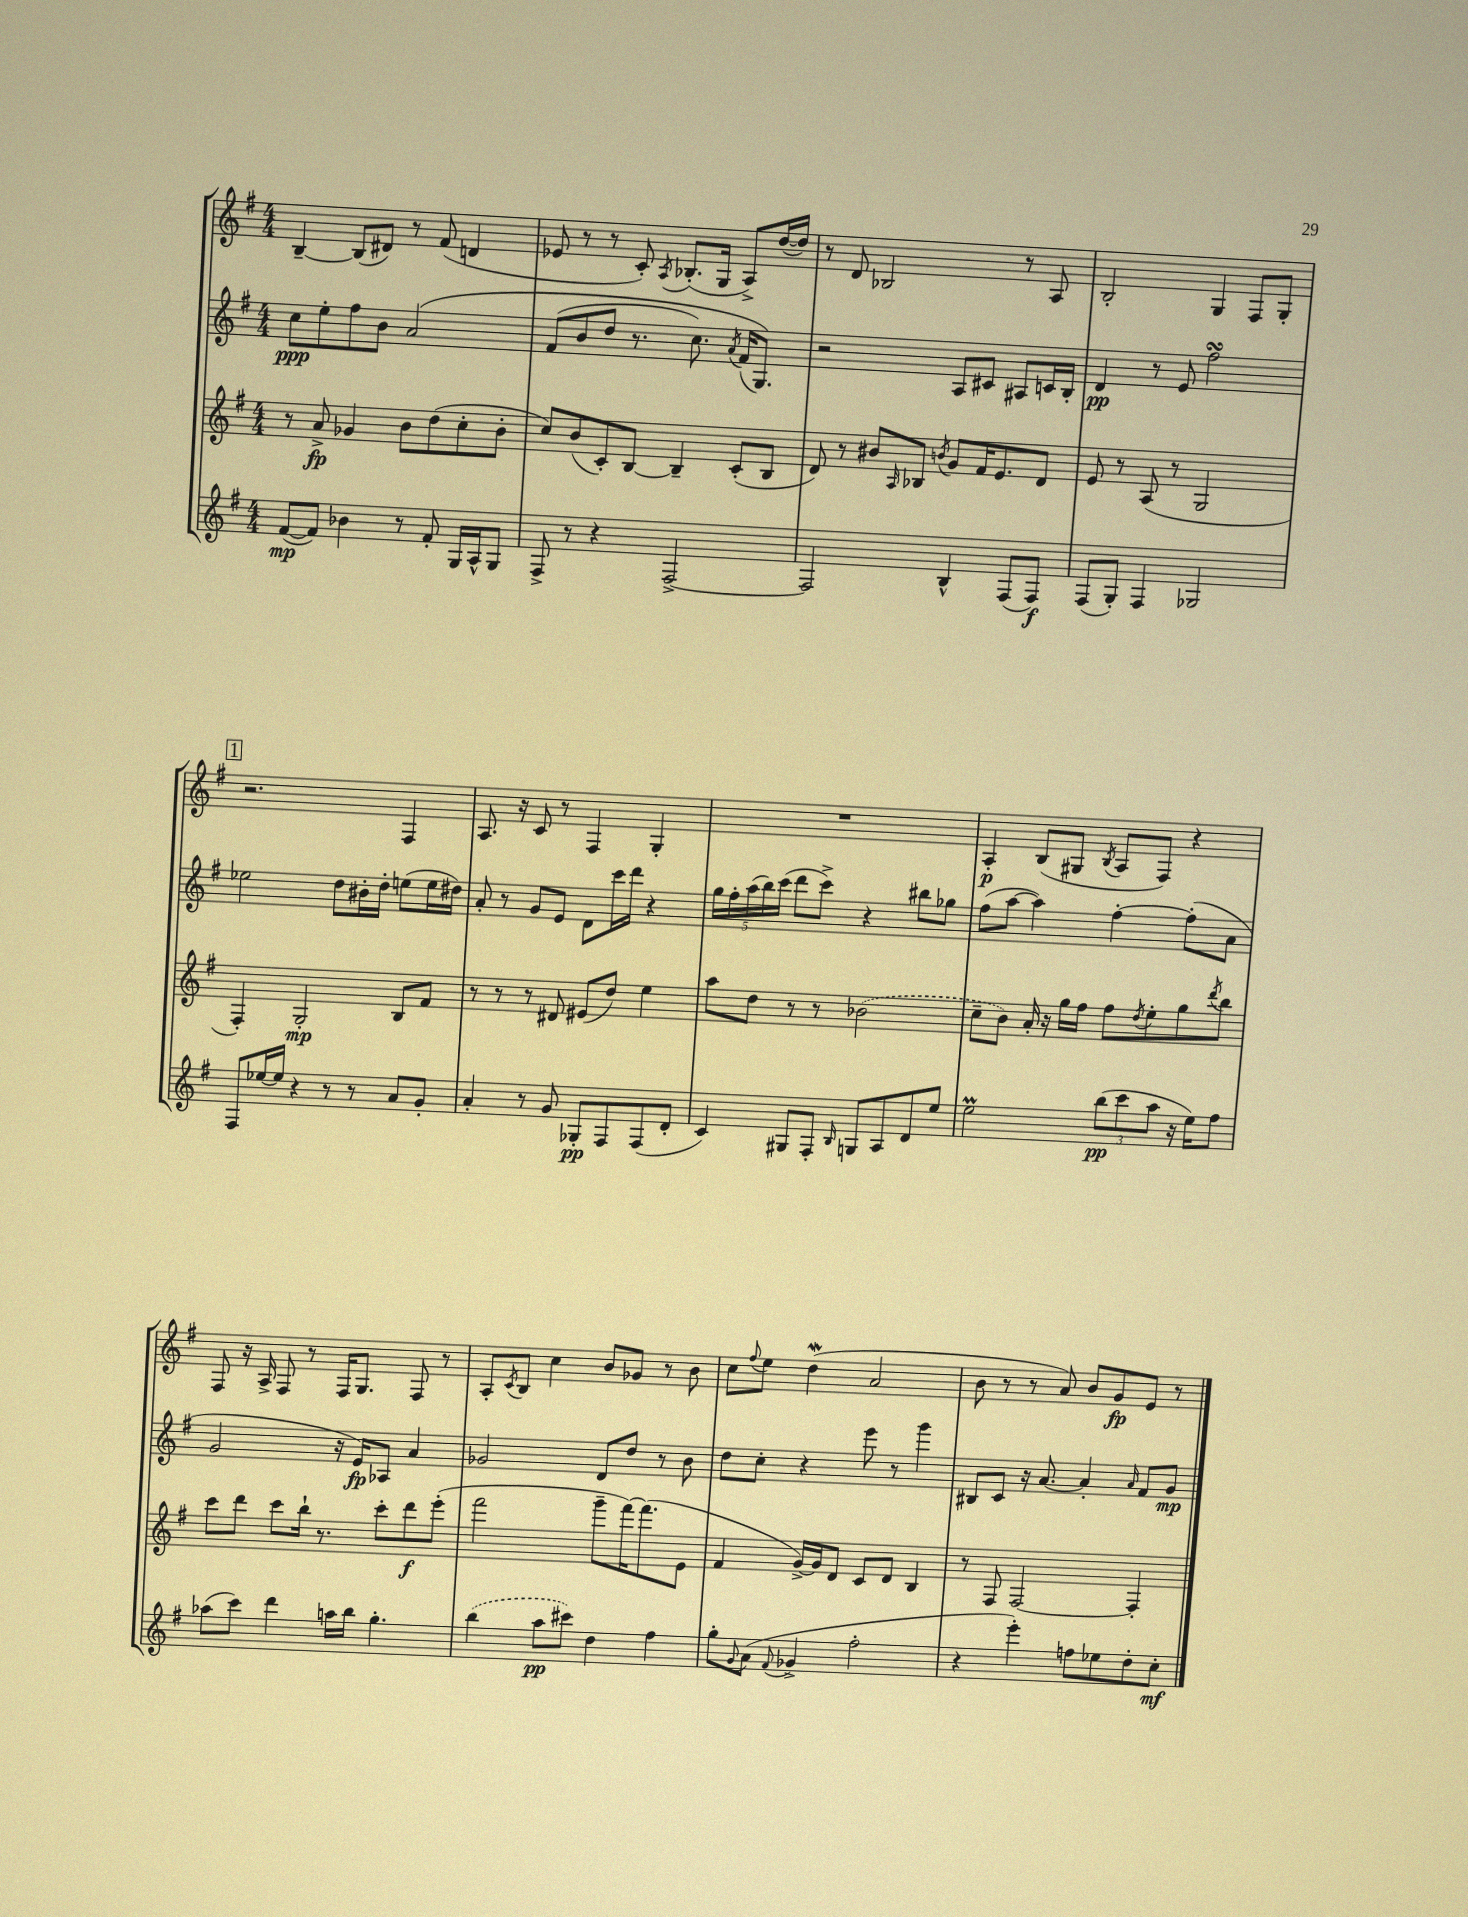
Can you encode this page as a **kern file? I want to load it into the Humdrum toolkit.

**kern	**kern	**kern	**kern
*staff4	*staff3	*staff2	*staff1
*clefG2	*clefG2	*clefG2	*clefG2
*k[f#]	*k[f#]	*k[f#]	*k[f#]
*M4/4	*M4/4	*M4/4	*M4/4
([8f#	8r	8cc	[4B~
8f#])	8a^	8ee'	.
4b-	4g-	8ff#	(8B]
.	.	8b	8d#)
8r	8b	&(2a	8r
8f#'	(8dd	.	(8f#
16G	8cc'	.	4d
16A^^	.	.	.
8G	8b'	.	.
=	=	=	=
8F#^	8cc)	(8f#	8e-
8r	(8b	8b	8r
4r	8c')	8dd	8r
.	[8B	8.r	8c')
.	.	.	8qA
[2F#^	4B~]	.	(8.B-'
.	.	8.cc)	.
.	.	.	16G
.	.	8qa	.
.	(8c'	(16f#	8A^)
.	.	8.G)&)	.
.	8B	.	([16dd
.	.	.	16dd])
=	=	=	=
2F#]	8d)	2r	8r
.	8r	.	8d
.	8b#	.	2B-
.	16qqA	.	.
.	8B-	.	.
.	8qb	.	.
4B^^	8g	8A	.
.	16f#	8c#	.
.	8.e	.	.
(8F#	.	8A#	8r
8F#)	8d	16c	8A
.	.	16B'	.
=	=	=	=
(8F#	8e	4d	2B'
8G')	8r	.	.
4F#	(8A	8r	.
.	8r	8e	.
2G-	2G	2ff#	4G
.	.	.	8F#
.	.	.	8G'
=	=	=	=
8F#	4F#')	2ee-	2.r
[16ee-	.	.	.
16ee-]	.	.	.
4r	2G'	.	.
8r	.	8dd	.
8r	.	16b#'	.
.	.	16dd'	.
8a	8B	(8ee	4F#
8g'	8f#	16ee	.
.	.	16dd#)	.
=	=	=	=
4a'	8r	8a'	8.A
.	8r	8r	.
.	.	.	16r
8r	8r	8g	8c
8g	8d#	8e	8r
8G-'	(8e#	8d	4F#
8F#	8dd)	16ccc	.
.	.	16ddd	.
(8F#	4ee	4r	4G'
8d'	.	.	.
=	=	=	=
4c)	8aa	20gg	1r
.	.	20ff#'	.
.	.	(20aa	.
.	8dd	.	.
.	.	20bb)	.
.	.	(20ccc	.
8G#	8r	8ddd	.
8F#'	8r	8ccc^)	.
16qqB	.	.	.
8G	(2b-	4r	.
8A	.	.	.
8d	.	8bb#	.
8ee	.	8gg-	.
=	=	=	=
2ee	8cc~	(8ff#	4A'
.	8b)	[8aa	.
.	16a'	4aa])	(8B
.	16r	.	.
.	16gg	.	8G#
.	16ff#	.	.
.	.	.	8qB
(12bb	8ff#	[4ff#'	8A
12ccc	.	.	.
.	8qdd	.	.
.	8ee'	.	8F#)
12aa	.	.	.
16r	8gg	(8ff#']	4r
16ee)	.	.	.
.	8qddd	.	.
8ff#	8bb	8a	.
=	=	=	=
(8aa-	8ccc	2g	8F#
8ccc)	8ddd	.	16r
.	.	.	16A^
4ddd	8ccc	.	8F#
.	16bb`	.	8r
.	8.r	.	.
16aa	.	16r	16F#
16bb	.	16e)	8.G
4.gg'	8ccc'	8A-	.
.	8ddd	4a	8F#
.	(8eee'	.	8r
=	=	=	=
(4bb	2fff#	2g-	8A'
.	.	.	8qc
.	.	.	8B
8aa	.	.	4cc
8ccc#)	.	.	.
4dd	8ggg~	8d	8b
.	[16fff#)	8dd	8g-
.	(8.fff#]	.	.
4ff#	.	8r	8r
.	8e	8b	8b
=	=	=	=
8gg'	4f#	8dd	8cc
8qqg	.	.	8qqff#
(8a	.	8cc'	8ee
8qqf#	.	.	.
4g-^	[16g^)	4r	(4dd
.	16g]	.	.
.	8d	.	.
2ff#'	8c	8eee	2a
.	8d	8r	.
.	4B	4ggg	.
=	=	=	=
4r	8r	8B#	8b
.	8F#	8c	8r
4eee')	[2F#	16r	8r
.	.	[8.a	.
.	.	.	8a)
8ff	.	4a']	8b
8ee-	.	.	8g
.	.	16qqa	.
8dd'	4F#']	8f#	8e
8cc'	.	8g	8r
==	==	==	==
*-	*-	*-	*-
